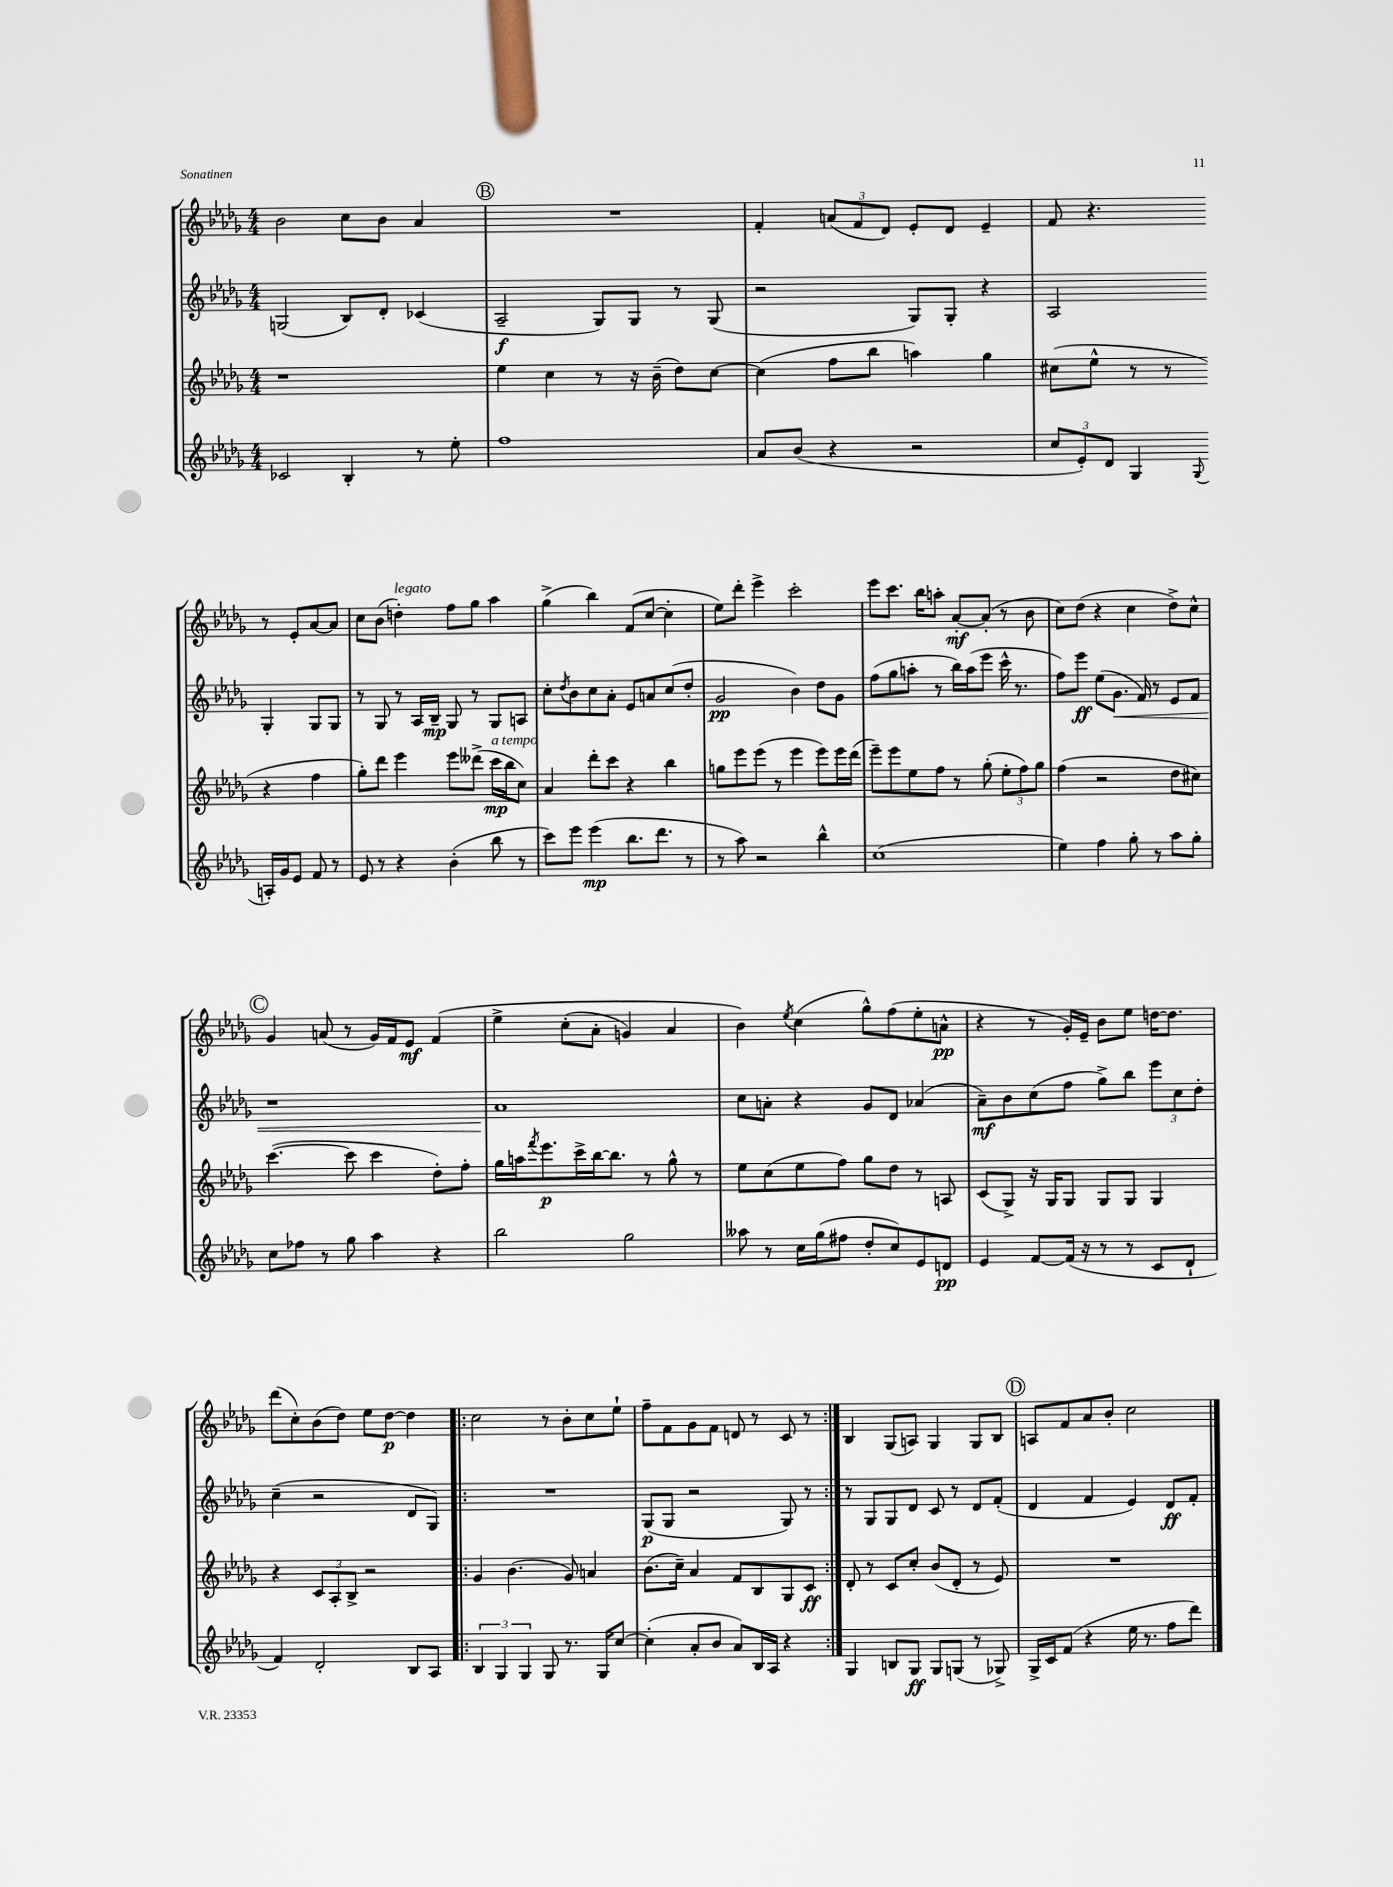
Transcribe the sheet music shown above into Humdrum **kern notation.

**kern	**dynam	**kern	**dynam	**kern	**dynam	**kern	**dynam
*part4	*part4	*part3	*part3	*part2	*part2	*part1	*part1
*staff4	*staff4	*staff3	*staff3	*staff2	*staff2	*staff1	*staff1
*clefG2	*	*clefG2	*	*clefG2	*	*clefG2	*
*k[b-e-a-d-g-]	*	*k[b-e-a-d-g-]	*	*k[b-e-a-d-g-]	*	*k[b-e-a-d-g-]	*
*M4/4	*	*M4/4	*	*M4/4	*	*M4/4	*
=12	=12	=12	=12	=12	=12	=12	=12
2c-X/	.	1r	.	(2Gn/	.	2b-\	.
4B-'/	.	.	.	8B-/L)	.	8cc\L	.
.	.	.	.	8d-'/J	.	8b-\J	.
8r	.	.	.	(4c-X/	.	4a-/	.
8ee-'\	.	.	.	.	.	.	.
!!LO:REH:place=s1:t=B
=13	=13	=13	=13	=13	=13	=13	=13
1ff	.	4ee-\	.	2A-~/	f	1r	.
.	.	4cc\	.	.	.	.	.
.	.	8r	.	8G-/L)	.	.	.
.	.	16r	.	8G-/J	.	.	.
.	.	(16b-~\	.	.	.	.	.
.	.	8dd-\L)	.	8r	.	.	.
.	.	[8cc\J	.	(8G-/	.	.	.
=14	=14	=14	=14	=14	=14	=14	=14
8a-/L	.	(4cc\]	.	2r	.	4f'/	.
(8b-/J	.	.	.	.	.	.	.
4r	.	8ff\L	.	.	.	(12an/L	.
.	.	.	.	.	.	12f/	.
.	.	8bb-\J	.	.	.	.	.
.	.	.	.	.	.	12d-/J)	.
2r	.	4aan\)	.	8G-/L)	.	8e-'/L	.
.	.	.	.	8G-'/J	.	8d-/J	.
.	.	4gg-\	.	4r	.	4e-~/	.
=15	=15	=15	=15	=15	=15	=15	=15
12cc/L	.	(8cc#X\L	.	2A-/	.	8f/	.
12e-'/)	.	.	.	.	.	.	.
.	.	8ee-^^\J	.	.	.	4.r	.
12d-/J	.	.	.	.	.	.	.
4G-/	.	8r	.	.	.	.	.
.	.	8r	.	.	.	.	.
8qqG-/	.	.	.	.	.	.	.
16An'/LL	.	4r	.	4G-'/	.	8r	.
16g-/J	.	.	.	.	.	.	.
8e-/J	.	.	.	.	.	8e-'/L	.
8f/	.	4ff\	.	8G-/L	.	[8a-/	.
8r	.	.	.	8G-/J	.	8a-/J]	.
!!LO:LB:g=z
=16	=16	=16	=16	=16	=16	=16	=16
8e-/	.	8gg-'\L)	.	8r	.	8cc\L	.
8r	.	8ddd-\J	.	8G-/	.	(8b-\J	.
!	!	!	!	!	!	!LO:TX:a:i:t=legato	!
4r	.	4eee-\	.	8r	.	4ddn'\)	.
.	.	.	.	16A-/LL	.	.	.
.	.	.	.	16B-~/JJ	mp	.	.
(4b-'\	.	8eee-\L	.	8G-/	.	8ff\L	.
.	.	(8ddd--X^\J	.	8r	.	8gg-\J	.
!	!	!LO:TX:a:i:t=a tempo	!	!	!	!	!
8bb-\	.	16ccc\LL	mp	8G-/L	.	4aa-\	.
.	.	16bb-\J	.	.	.	.	.
8r	.	8cc\J)	.	8An/J	.	.	.
=17	=17	=17	=17	=17	=17	=17	=17
8ccc\L)	.	4a-/	.	8cc'\L	.	(4gg-^\	.
.	.	.	.	8qdd-/	.	.	.
8eee-\J	.	.	.	8b-\	.	.	.
(4eee-\	mp	8ddd-'\L	.	8cc\	.	4bb-\)	.
.	.	8ccc\J	.	8a-'\J	.	.	.
8.bb-\L	.	4r	.	8e-/L	.	(8f/L	.
.	.	.	.	8an/	.	[8cc/J	.
8.ddd-\J	.	.	.	.	.	.	.
.	.	4bb-\	.	(8cc/	.	4cc'\]	.
8r	.	.	.	8dd-'/J	.	.	.
=18	=18	=18	=18	=18	=18	=18	=18
8r	.	8ggn\L	.	2g-/	pp	8ee-\L)	.
8aa-\)	.	8eee-\	.	.	.	8ddd-'\J	.
2r	.	(8eee-\J	.	.	.	4eee-^\	.
.	.	8r	.	.	.	.	.
.	.	4eee-\	.	4b-\)	.	2ccc'\	.
4bb-^^\	.	8eee-\L)	.	8dd-\L	.	.	.
.	.	16eee-\L	.	8g-\J	.	.	.
.	.	(16ddd-\JJ	.	.	.	.	.
=19	=19	=19	=19	=19	=19	=19	=19
(1cc	.	8eee-~\L)	.	(8ff\L	.	8eee-\L	.
.	.	8eee-\	.	8gg-\	.	8.ccc\J	.
.	.	8ee-\	.	8aan'\J	.	.	.
.	.	.	.	.	.	16bb-\KL	.
.	.	8ff\J	.	8r	.	8aan'\J	.
.	.	8r	.	16bb-\LL)	.	[8a-'/L	mf
.	.	.	.	(16aa\J	.	.	.
.	.	(8gg-'\	.	8eee-\J	.	(8a-'/J]	.
.	.	12ee-'\L	.	16ccc^^\	.	8r	.
.	.	.	.	8.r	.	.	.
.	.	12ff\)	.	.	.	.	.
.	.	.	.	.	.	8b-\	.
.	.	12gg-\J	.	.	.	.	.
=20	=20	=20	=20	=20	=20	=20	=20
4ee-\)	.	(4ff\	.	8ff\L)	.	8cc\L)	.
.	.	.	.	8eee-\J	ff	(8dd-\J	.
4ff\	.	2r	.	(8ee-\L	.	4r	.
!	!	!	!	!	!LO:HP:b	!	!
.	.	.	.	8.g-\J	<	.	.
8gg-'\	.	.	.	.	.	4cc\	.
.	.	.	.	16f/)	.	.	.
8r	.	.	.	8r	.	.	.
8aa-\L	.	8dd-\L	.	8e-/L	.	8dd-^\L)	.
8gg-'\J	.	8cc#X\J)	.	8f/J	.	8cc^^\J	.
!!LO:LB:g=z
!!LO:REH:place=s1:t=C
=21	=21	=21	=21	=21	=21	=21	=21
8cc\L	.	([4.ccc\	.	1r	.	4g-/	.
8ff-X\J	.	.	.	.	.	.	.
8r	.	.	.	.	.	(8an/	.
8gg-\	.	8ccc\]	.	.	.	8r	.
4aa-\	.	4ccc\	.	.	.	16g-/LL)	.
.	.	.	.	.	.	16f/J	.
.	.	.	.	.	.	8e-/J	mf
4r	.	8dd-'\L)	.	.	.	(4f/	.
.	.	8ff'\J	.	.	.	.	.
=22	=22	=22	=22	=22	=22	=22	=22
2bb-\	.	16gg-\LL	.	1a-	.	4ee-^\	.
.	.	16aan\J	.	.	.	.	.
.	.	8qfff/	.	.	.	.	.
.	.	8.eee-\	p	.	.	.	.
.	.	.	.	.	.	(8cc'\L	.
.	.	16ccc^\L	.	.	.	.	.
.	.	[16bb-\J	.	.	.	8a-'\J	.
.	.	8.bb-\J]	.	.	.	.	.
2gg-\	.	.	.	.	.	4gn/)	.
.	.	8r	.	.	.	.	.
.	.	8gg-^^\	.	.	.	4a-/	.
.	.	8r	.	.	.	.	.
.	.	.	.	.	[	.	.
=23	=23	=23	=23	=23	=23	=23	=23
8aa--X\	.	8ee-\L	.	8cc\L	.	4b-\)	.
8r	.	(8cc\	.	8an'\J	.	.	.
.	.	.	.	.	.	8qee-/	.
16cc\LL	.	8ee-\	.	4r	.	(4cc\	.
(16gg-\J	.	.	.	.	.	.	.
8ff#X\J	.	8ff\J)	.	.	.	.	.
8dd-'/L	.	8gg-\L	.	8g-/L	.	8gg-^^\L)	.
8cc/)	.	8dd-\J	.	8d-/J	.	(8ff\	.
8e-/	.	8r	.	(4a-X/	.	8ee-'\	.
8dn/J	pp	8An/	.	.	.	8an^^\J	pp
=24	=24	=24	=24	=24	=24	=24	=24
4e-/	.	(8c/L	.	8a-~\L)	mf	4r	.
.	.	8G-^/J)	.	8b-\	.	.	.
[8f/L	.	16r	.	(8cc\	.	8r	.
.	.	16G-/KL	.	.	.	.	.
(16f/Jk]	.	8G-/J	.	8ff\J	.	16g-'/LL)	.
16r	.	.	.	.	.	16e-~/JJ	.
8r	.	8G-/L	.	8gg-^\L)	.	8b-\L	.
8r	.	8G-/J	.	8bb-\J	.	8ee-\J	.
8c/L	.	4G-/	.	12eee-\L	.	[16ddn\KL	.
.	.	.	.	.	.	8.dd\J]	.
.	.	.	.	12cc\	.	.	.
8d-`/J	.	.	.	.	.	.	.
.	.	.	.	12dd-'\J	.	.	.
!!LO:LB:g=z
=25	=25	=25	=25	=25	=25	=25	=25
4f/)	.	4r	.	(4cc~\	.	(8ddd-\L	.
.	.	.	.	.	.	8cc'\)	.
2d-'/	.	12c/L	.	2r	.	(8b-\	.
.	.	12A-'/	.	.	.	.	.
.	.	.	.	.	.	8dd-\J)	.
.	.	12B-^/J	.	.	.	.	.
.	.	2r	.	.	.	8ee-\L	.
.	.	.	.	.	.	[8dd-\J	p
8B-/L	.	.	.	8d-/L	.	4dd-\]	.
8A-/J	.	.	.	8G-/J)	.	.	.
=26!|:	=26!|:	=26!|:	=26!|:	=26!|:	=26!|:	=26!|:	=26!|:
6B-/	.	4g-/	.	1r	.	2cc\	.
6G-/	.	.	.	.	.	.	.
.	.	(4.b-\	.	.	.	.	.
6G-/	.	.	.	.	.	.	.
8G-/	.	.	.	.	.	8r	.
8.r	.	8g-/)	.	.	.	8b-'\L	.
.	.	4an/	.	.	.	8cc\	.
16G-/KL	.	.	.	.	.	.	.
[8cc/J	.	.	.	.	.	8ee-`\J	.
=27	=27	=27	=27	=27	=27	=27	=27
(4cc'\]	.	(8.b-\L	.	(8G-/L	p	8ff~\L	.
.	.	.	.	8G-/J	.	8f\	.
.	.	16cc~\Jk)	.	.	.	.	.
8a-'/L	.	4a-/	.	2r	.	8g-\	.
8b-/J	.	.	.	.	.	8f\J	.
8a-/L)	.	8f/L	.	.	.	8dn/	.
16B-/L	.	8B-/	.	.	.	8r	.
16A-/JJ	.	.	.	.	.	.	.
4r	.	8G-/	.	8G-/)	.	8c/	.
.	.	8c/J	ff	8r	.	8r	.
=28:|!	=28:|!	=28:|!	=28:|!	=28:|!	=28:|!	=28:|!	=28:|!
4G-/	.	8d-'/	.	8r	.	4B-/	.
.	.	8r	.	8G-/L	.	.	.
8Bn/L	.	8c/L	.	8G-/	.	(8G-/L	.
8G-/J	ff	8cc'/J	.	8d-/J	.	8An/J)	.
8G-/L	.	(8b-/L	.	8c/	.	4G-/	.
(8Gn/J	.	8d-'/J	.	8r	.	.	.
8r	.	8r	.	8d-/L	.	8G-/L	.
8G-X^/)	.	8e-/)	.	(8f'/J	.	8B-/J	.
!!LO:REH:place=s1:t=D
=29	=29	=29	=29	=29	=29	=29	=29
16G-^/LL	.	1r	.	4d-/	.	8An/L	.
16c/J	.	.	.	.	.	.	.
(8f/J	.	.	.	.	.	8f/	.
4r	.	.	.	4f/	.	8a-/	.
.	.	.	.	.	.	8b-'/J	.
16ee-\	.	.	.	4e-/)	.	2cc\	.
8.r	.	.	.	.	.	.	.
8ff\L	.	.	.	8d-/L	ff	.	.
8ddd-\J)	.	.	.	8f'/J	.	.	.
==	==	==	==	==	==	==	==
*-	*-	*-	*-	*-	*-	*-	*-
